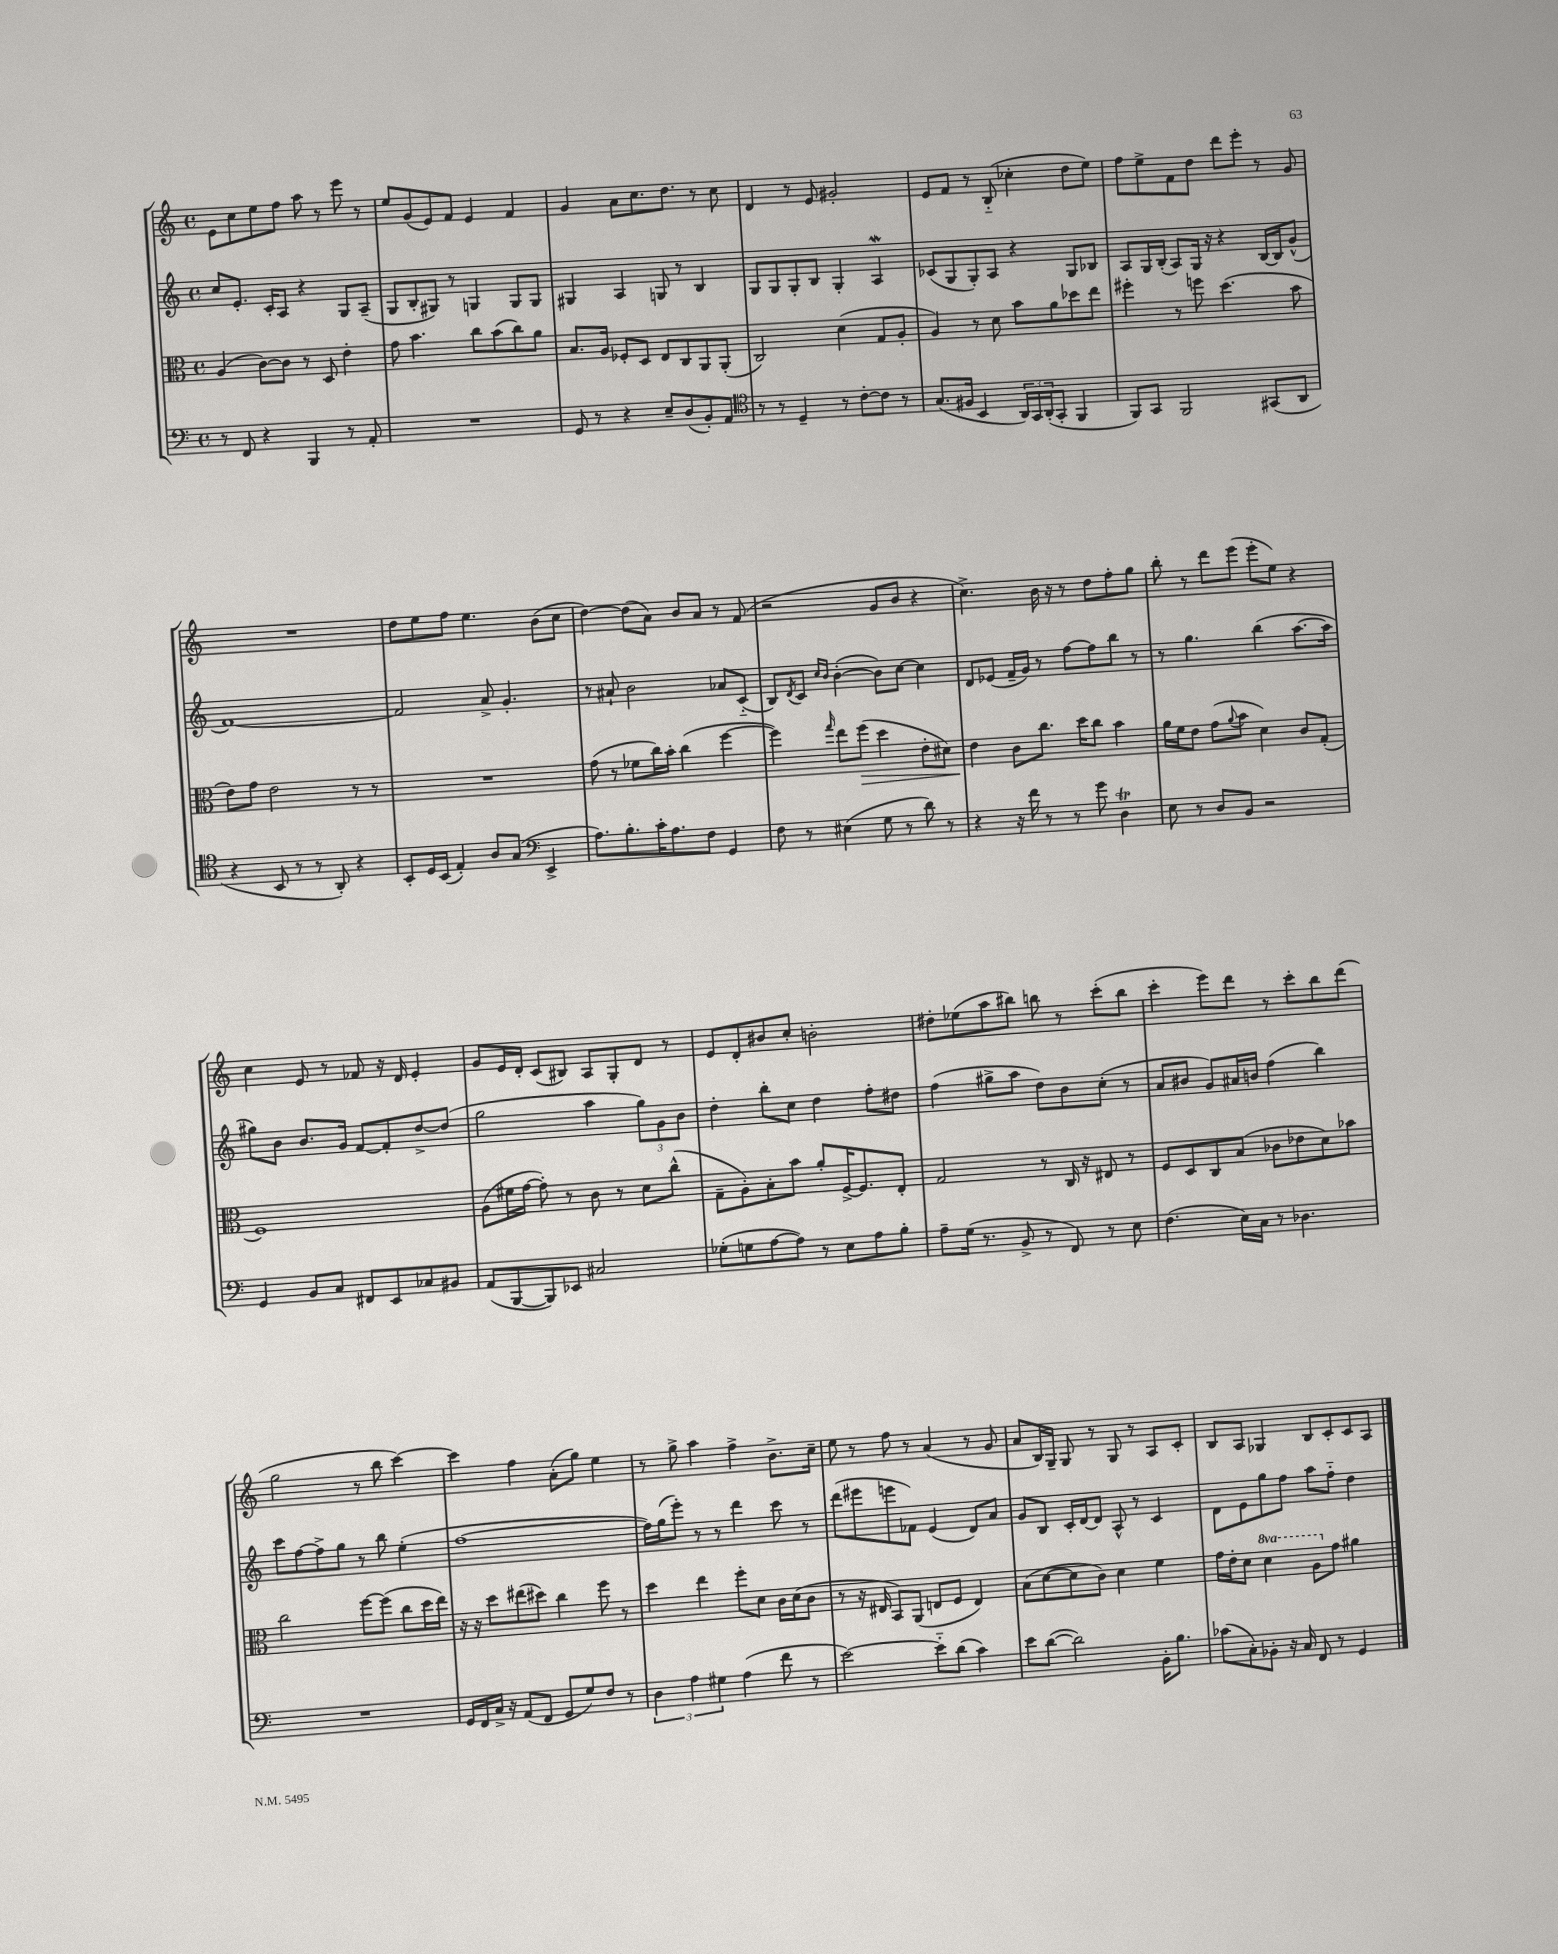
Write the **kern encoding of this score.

**kern	**kern	**dynam	**kern	**kern
*part4	*part3	*part3	*part2	*part1
*staff4	*staff3	*staff3	*staff2	*staff1
*clefF4	*clefC3	*	*clefG2	*clefG2
*k[]	*k[]	*	*k[]	*k[]
*M4/4	*M4/4	*	*M4/4	*M4/4
*met(c)	*met(c)	*	*met(c)	*met(c)
=113	=113	=113	=113	=113
8r	(4A/	.	8cc/L	8e\L
8FF/	.	.	8.e'/J	8cc\
4r	[8c\L)	.	.	8ee\
.	.	.	16c'/KL	.
.	8c\J]	.	8A/J	8ff\J
4BBB/	8r	.	4r	8aa\
.	8D/	.	.	8r
8r	4e'\	.	8G/L	8eee\
8AA'/	.	.	(8A~/J	8r
=114	=114	=114	=114	=114
1r	8g\	.	8G/L	8ee/L
.	4.b\	.	8B'/	(8g/
.	.	.	8G#X/J)	8e/)
.	.	.	8r	8f/J
.	8cc\L	.	4Gn/	4e/
.	(8b\	.	.	.
.	8cc\)	.	8G/L	4f/
.	8a\J	.	8G/J	.
=115	=115	=115	=115	=115
8GG/	8.B/L	.	4G#X/	4g/
8r	.	.	.	.
.	16A/Jk	.	.	.
4r	8F-X'/L	.	4A/	8a\L
.	8D/J	.	.	8.cc\
8E~/L	8E/L	.	8Gn/	.
.	.	.	.	8.dd\J
(8D/	8C/	.	8r	.
8BB'/)	8AA/	.	4B/	8r
8AA/J	(8AA'/J	.	.	8cc\
=116	=116	=116	=116	=116
*clefC4	*	*	*	*
8r	2C/)	.	8G/L	4d/
8r	.	.	8G/	.
4D~/	.	.	8G'/	8r
.	.	.	8B/J	8e/
8r	(4d\	.	4G'/	2g#X'/
[8c'\L	.	.	.	.
8c\J]	8G/L	.	4AW/	.
8r	8A'/J	.	.	.
=117	=117	=117	=117	=117
(8.G/L	4A/)	.	(8c-X/L	8e/L
.	.	.	8G/	8f/J
16F#X/Jk	.	.	.	.
4BB/	8r	.	8G'/)	8r
.	8d\	.	8A/J	(8B/
24AA/LL)	8b\L	.	4r	4cc-X'\
24GG/	.	.	.	.
(24AA'/J	.	.	.	.
8GG'/J	8a\	.	.	.
4FF/	8dd-X\	.	8G/L	8dd\L
.	8ee\J	.	8B-X/J	8ee\J)
=118	=118	=118	=118	=118
8FF/L)	4ff#X'\	.	8A/L	8ff\L
8GG/J	.	.	16G/L	8ee^\
.	.	.	(16B'/JJ	.
2FF/	8r	.	8A/L)	8f\
.	8ffn\	.	16G/Jk	8dd\J
.	.	.	16r	.
.	(4.dd\	.	4r	8ddd\L
.	.	.	.	8eee'\J
(8GG#X/L	.	.	[16B/LL	8r
.	.	.	16B/J]	.
8AA/J	8b\	.	(8g^^/J	8g/
!!LO:LB:g=z
=119	=119	=119	=119	=119
4r	8e\L)	.	[1f)	1r
.	8g\J	.	.	.
8BB/	2e\	.	.	.
8r	.	.	.	.
8r	.	.	.	.
8AA'/)	.	.	.	.
4r	8r	.	.	.
.	8r	.	.	.
=120	=120	=120	=120	=120
8BB'/L	1r	.	2f/]	8dd\L
16D/L	.	.	.	8ee\
(16BB/JJ	.	.	.	.
4E'/)	.	.	.	8ff\J
.	.	.	.	4.ee\
8A/L	.	.	8a^/	.
(8G/J	.	.	4.g'/	.
*clefF4	*	*	*	*
4EE^/	.	.	.	(8b\L
.	.	.	.	8cc\J
=121	=121	=121	=121	=121
8.A\L)	(8g\	.	8r	[4dd\)
.	8r	.	8a#X`/	.
8.B'\	.	.	.	.
.	8f-X\L	.	2b\	(8dd\L]
16c'\K	16cc\L)	.	.	8a\J)
8.A\	16b'\JJ	.	.	.
.	(4cc\	.	.	8b/L
8F\J	.	.	.	8a/J
4GG/	[4ff\	.	8a-X/L	8r
.	.	.	(8c/J	(8f/
=122	=122	=122	=122	=122
8F\	4ff\])	.	8B/L)	2r
.	.	.	8qd/	.
8r	.	.	8c/J	.
.	.	.	16qqcc/LL	.
.	16qqgg/	.	16qqb/JJ	.
(4E#X\	8ee\L	.	([4b'\	.
!	!	!LO:HP:b	!	!
.	(8ff\J	>	.	.
8G\	4dd\	.	8b\L])	8g/L
8r	.	.	[8cc\J	8b/J
8d\)	8e'\L	.	4cc\]	4r
8r	8d#X\J)	.	.	.
=123	=123	=123	=123	=123
4r	4e\	.	8d/L	4.cc^\)
.	.	.	(8e-X/J	.
16r	8c\L	]	16f~/LL	.
16f\	.	.	16g/JJ)	.
8r	8.cc\J	.	8r	16b\
.	.	.	.	16r
8r	.	.	[8ff\L	8r
.	16dd\KL	.	.	.
8g\	8cc\J	.	8ff\]	8dd\L
4DT\	4b\	.	8bb\J	8ff'\
.	.	.	8r	8gg\J
=124	=124	=124	=124	=124
8E\	16a\LL	.	8r	8bb'\
.	16f\J	.	.	.
8r	8e\J	.	4.gg\	8r
8D/L	(8g\L	.	.	8ddd\L
.	8qqa/	.	.	.
8BB/J	8b\J	.	.	(8eee\J
2r	4d\)	.	(4bb\	8eee'\L
.	.	.	.	8ee\J)
.	8c/L	.	[8.aa\L	4r
.	(8G'/J	.	.	.
.	.	.	16aa\Jk]	.
!!LO:LB:g=z
=125	=125	=125	=125	=125
4GG/	1F)	.	8gg#X\L)	4cc\
.	.	.	8b\J	.
8BB/L	.	.	8.b/L	8e/
8C/J	.	.	.	8r
.	.	.	16g/Jk	.
8FF#X/L	.	.	[8f/L	8f-X/
8EE/	.	.	8f'/]	16r
.	.	.	.	16d/
8C-X/	.	.	[8dd^/	4e'/
8BB#X/J	.	.	(8dd/J]	.
=126	=126	=126	=126	=126
(8AA/L	(8A\L	.	2gg\	8g/L
[8BBB/	16f#X\L	.	.	16e/L
.	[16g\JJ	.	.	16d'/JJ
8BBB/])	8g'\])	.	.	(8c/L
8EE-X/J	8r	.	.	8B#X/J)
2C#X/	8c\	.	4aa\	8A/L
.	8r	.	.	8G'/
.	8d\L	.	12gg\L)	8d/J
.	.	.	12g\	.
.	(8cc^^\J	.	.	8r
.	.	.	12b\J	.
=127	=127	=127	=127	=127
(8G-X'\L	8G~\L	.	4dd'\	8e/L
8Gn\	8A'\)	.	.	8d'/
[8A\	8B'\	.	8bb'\L	8b#X/
8A\J])	8b\J	.	8cc\J	8cc'/J
8r	8a'/L	.	4dd\	2bn'\
8E\L	[16F^/K	.	.	.
.	8.F/]	.	.	.
8A\	.	.	8ff'\L	.
8B'\J	8E'/J	.	8dd#X\J	.
=128	=128	=128	=128	=128
8A~\L	2G/	.	(4ff\	8dd#X'\L
(16G\Jk	.	.	.	(8ee-X\
8.r	.	.	.	.
.	.	.	8gg#X^\L	8aa\
8BB^/	.	.	8aa\J	8bb#X\J)
8r	8r	.	8dd\L)	8bbn\
8FF/)	16C/	.	8b\	8r
.	16r	.	.	.
8r	8E#X/	.	(8cc'\J	(8ccc'\L
8E\	8r	.	8r	8bb\J
=129	=129	=129	=129	=129
(4.F\	8F/L	.	8a/L	4ccc'\
.	8D/	.	8b#X/J	.
.	8C/	.	8g/L)	8eee\L)
16E\LL)	(8B/J	.	16a#X/L	8ddd\J
16C\JJ	.	.	16bn/JJ	.
8r	8c-X\L	.	(4ff\	8r
4.D-X\	8e-X\	.	.	8ccc'\L
.	8d\)	.	4bb\)	8bb\
.	8b-X\J	.	.	(8ddd\J
!!LO:LB:g=z
=130	=130	=130	=130	=130
1r	2cc\	.	8ccc\L	2gg\
.	.	.	[8ff\	.
.	.	.	8ff^\]	.
.	.	.	8gg\J	.
.	[8ff\L	.	8r	8r
.	(8ff\J]	.	8bb\	8bb\
.	8cc\L	.	(4ee'\	[4ccc\)
.	16dd\L	.	.	.
.	16ee\JJ)	.	.	.
=131	=131	=131	=131	=131
16GG/LL	16r	.	[1ff	4ccc\]
16FF/	16r	.	.	.
16C^/JJ	8dd\L	.	.	.
16r	.	.	.	.
(8AA/L	(8ee#X\	.	.	4ff\
8FF/J	8dd#X\J)	.	.	.
8GG/L	4cc\	.	.	(8a'\L
8G/)	.	.	.	8gg\J)
8F/J	8ff\	.	.	4ee\
8r	8r	.	.	.
=132	=132	=132	=132	=132
6D\	4dd\	.	16ff\LL])	8r
.	.	.	(16gg\J	.
.	.	.	8eee'\J)	8gg^\
6A\	.	.	.	.
.	4ee\	.	8r	4aa\
6G#X\	.	.	.	.
.	.	.	8r	.
(4A\	8ff'\L	.	4ddd\	4ff^\
.	8d\J	.	.	.
8f\	16c\LL	.	8ccc\	8.b^\L
.	(16d\J	.	.	.
8r	8c\J	.	8r	.
.	.	.	.	16cc~\Jk
=133	=133	=133	=133	=133
[2e\)	8r	.	(8ddd\L	8ee\
.	16r	.	8eee#X\	8r
.	16E#X/	.	.	.
.	8BB/L)	.	8eeen\	8ff\
.	(8AA/J	.	8f-X\J)	8r
8e\L]	8En/L	.	(4e/	(4a/
(8d\J	8F/J	.	.	.
4c\)	4E/)	.	8d/L)	8r
.	.	.	8a/J	8g/
=134	=134	=134	=134	=134
8e\L	(8B\L	.	8g/L	8a/L
([8d\J	[8d\	.	8B/J	16B/L)
.	.	.	.	16G~/JJ
2d\])	8d\]	.	16c'/LL	8G/
.	.	.	[16d/J	.
.	8c\J)	.	8d/J]	8r
.	4d\	.	8A^^/	8G/
.	.	.	8r	8r
16BB'\KL	4f\	.	4c/	8A/L
8.B\J	.	.	.	.
.	.	.	.	8c'/J
=135	=135	=135	=135	=135
(8c-X\L	16g\LL	.	8d\L	8B/L
.	16e'\J	.	.	.
8C'\)	8d\J	.	8e\	8A/J
*	*8va	*	*	*
8BB-X'\J	4dd\	.	8gg\	4G-X/
16r	.	.	8ff\J	.
16C/	.	.	.	.
8FF/	8a\L	.	8aa\L	8B/L
*	*X8va	*	*	*
8r	8g\J	.	8ff\J	8c'/
4GG/	4a#X\	.	4dd\	8c/
.	.	.	.	8A/J
==	==	==	==	==
*-	*-	*-	*-	*-
